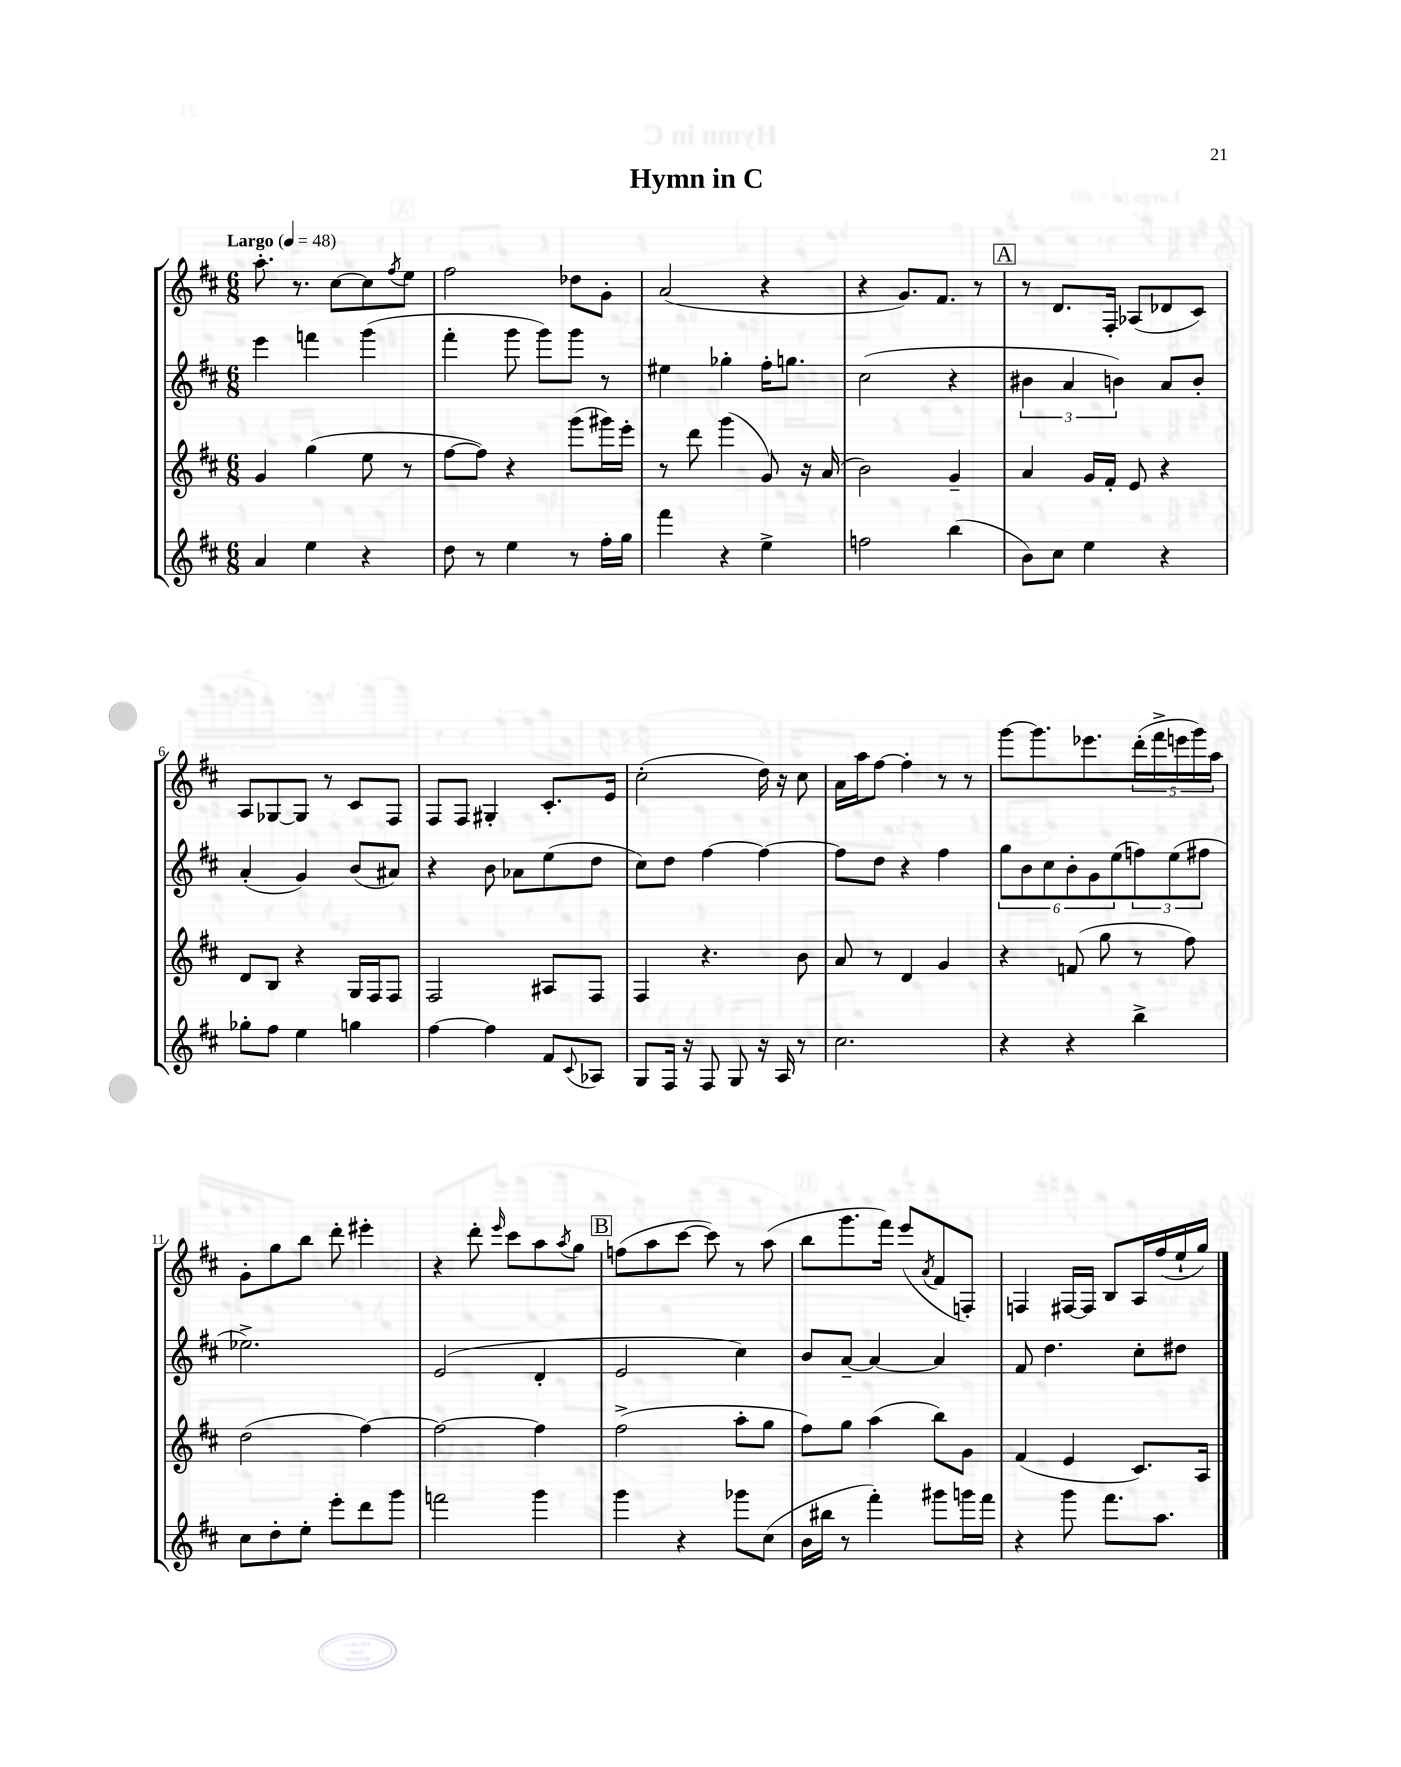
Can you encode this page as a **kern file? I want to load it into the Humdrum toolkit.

**kern	**kern	**kern	**kern
*part4	*part3	*part2	*part1
*staff4	*staff3	*staff2	*staff1
*clefG2	*clefG2	*clefG2	*clefG2
*k[f#c#]	*k[f#c#]	*k[f#c#]	*k[f#c#]
*M6/8	*M6/8	*M6/8	*M6/8
*MM48	*MM48	*MM48	*MM48
=1	=1	=1	=1
!	!	!	!LO:TX:a:B:t=Largo
4a/	4g/	4eee\	8.aa'\
.	.	.	8.r
4ee\	(4gg\	4fffn\	.
.	.	.	[8cc#\L
4r	8ee\	(4ggg\	8cc#\]
.	.	.	8qff#/
.	8r	.	8ee\J
=2	=2	=2	=2
8dd\	[8ff#\L	4fff#'\	2ff#\
8r	8ff#\J])	.	.
4ee\	4r	8ggg\	.
.	.	8ggg\L)	.
8r	(8ggg\L	8ggg\J	8dd-X\L
16ff#'\LL	16ggg#X\L)	8r	8g'\J
16gg\JJ	16eee'\JJ	.	.
=3	=3	=3	=3
4fff#\	8r	4ee#X\	(2a/
.	8ddd\	.	.
4r	(4ggg\	4gg-X'\	.
4ee^\	8g/)	16ff#'\KL	4r
.	.	8.ggn\J	.
.	16r	.	.
.	(16a/	.	.
=4	=4	=4	=4
2ffn\	2b\)	(2cc#\	4r
.	.	.	8.g/L)
.	.	.	8.f#/J
(4bb\	4g~/	4r	.
.	.	.	8r
!!LO:REH:place=s1:t=A
=5	=5	=5	=5
8b\L)	4a/	6b#X\	8r
8cc#\J	.	.	8.d/L
.	.	6a/	.
4ee\	16g/LL	.	.
.	16f#'/JJ	.	16F#'/Jk
.	.	6bn\)	.
.	8e/	.	(8A-X/L
4r	4r	8a/L	8d-X/
.	.	8b'/J	8c#/J)
!!LO:LB:g=z
=6	=6	=6	=6
8gg-X'\L	8d/L	(4a'/	8A/L
8ff#\J	8B/J	.	[8G-X/
4ee\	4r	4g/)	8G-/J]
.	.	.	8r
4ggn\	16G/LL	(8b/L	8c#/L
.	16F#/J	.	.
.	8F#/J	8a#X/J)	8F#/J
=7	=7	=7	=7
[4ff#\	2F#/	4r	8F#/L
.	.	.	8F#/J
4ff#\]	.	8b\	4G#X'/
.	.	8a-X\L	.
8f#/L	8A#X/L	(8ee\	8.c#'/L
8qqc#/	.	.	.
8A-X/J	8F#/J	8dd\J	.
.	.	.	16e/Jk
=8	=8	=8	=8
8G/L	4F#/	8cc#\L)	(2cc#'\
16F#/Jk	.	8dd\J	.
16r	.	.	.
8F#/	4.r	[4ff#\	.
8G/	.	.	.
16r	.	4ff#\_	16dd\)
16A/	.	.	16r
8r	8b\	.	8cc#\
=9	=9	=9	=9
2.cc#\	8a/	8ff#\L]	16a\LL
.	.	.	16aa\J
.	8r	8dd\J	[8ff#\J
.	4d/	4r	4ff#'\]
.	4g/	4ff#\	8r
.	.	.	8r
=10	=10	=10	=10
4r	4r	12gg\L	[8ggg\L
.	.	12b\	.
.	.	.	8.ggg\]
.	.	12cc#\	.
4r	(8fn/	12b'\	.
.	.	.	8.eee-X\
.	.	12g\	.
.	8gg\	.	.
.	.	(12ee\	.
4bb^\	8r	12ffn\)	(20ddd'\L
.	.	.	20fff#^\
.	.	(12ee\	.
.	.	.	20eeen\
.	8ff#\)	.	.
.	.	.	20ggg\)
.	.	12ff#X\J	.
.	.	.	20aa\JJ
!!LO:LB:g=z
=11	=11	=11	=11
8cc#\L	(2dd\	2.ee-X^\)	8g'\L
8dd'\	.	.	8gg\
8ee'\J	.	.	8bb\J
8eee'\L	.	.	8ddd'\
8ddd\	[4ff#\)	.	4eee#X'\
8ggg\J	.	.	.
=12	=12	=12	=12
2fffn\	2ff#\_	(2e/	4r
.	.	.	8ddd'\
.	.	.	16qqeee/
.	.	.	8ccc#\L
4ggg\	4ff#\]	4d'/	8aa\
.	.	.	8qaa/
.	.	.	8gg\J
!!LO:REH:place=s1:t=B
=13	=13	=13	=13
4ggg\	(2ff#^\	2e/	(8ffn\L
.	.	.	8aa\
4r	.	.	[8ccc#\J
.	.	.	8ccc#\])
8ggg-X\L	8aa'\L	4cc#\)	8r
(8cc#\J	8gg\J	.	(8aa\
=14	=14	=14	=14
16b\LL	8ff#\L)	8b/L	8bb\L
16bb#X\JJ	.	.	.
8r	8gg\J	[8a~/J	8.ggg\
4fff#'\)	(4aa\	4a/_	.
.	.	.	16fff#\Jk)
.	.	.	(8eee/L
.	.	.	8qa/
8ggg#X\L	8bb\L)	4a/]	8f#/
16gggn\L	8g\J	.	8Fn'/J)
16fff#\JJ	.	.	.
=15	=15	=15	=15
4r	(4f#/	8f#/	4Fn/
.	.	4.dd\	.
8ggg\	4e/	.	[16F#X/LL
.	.	.	16F#/JJ]
8.fff#\L	.	.	8B/L
.	8.c#/L)	8cc#'\L	16A/L
8.aa\J	.	.	(16ff#/
.	.	8dd#X\J	16ee`/
.	16A/Jk	.	16gg/JJ)
==	==	==	==
*-	*-	*-	*-
